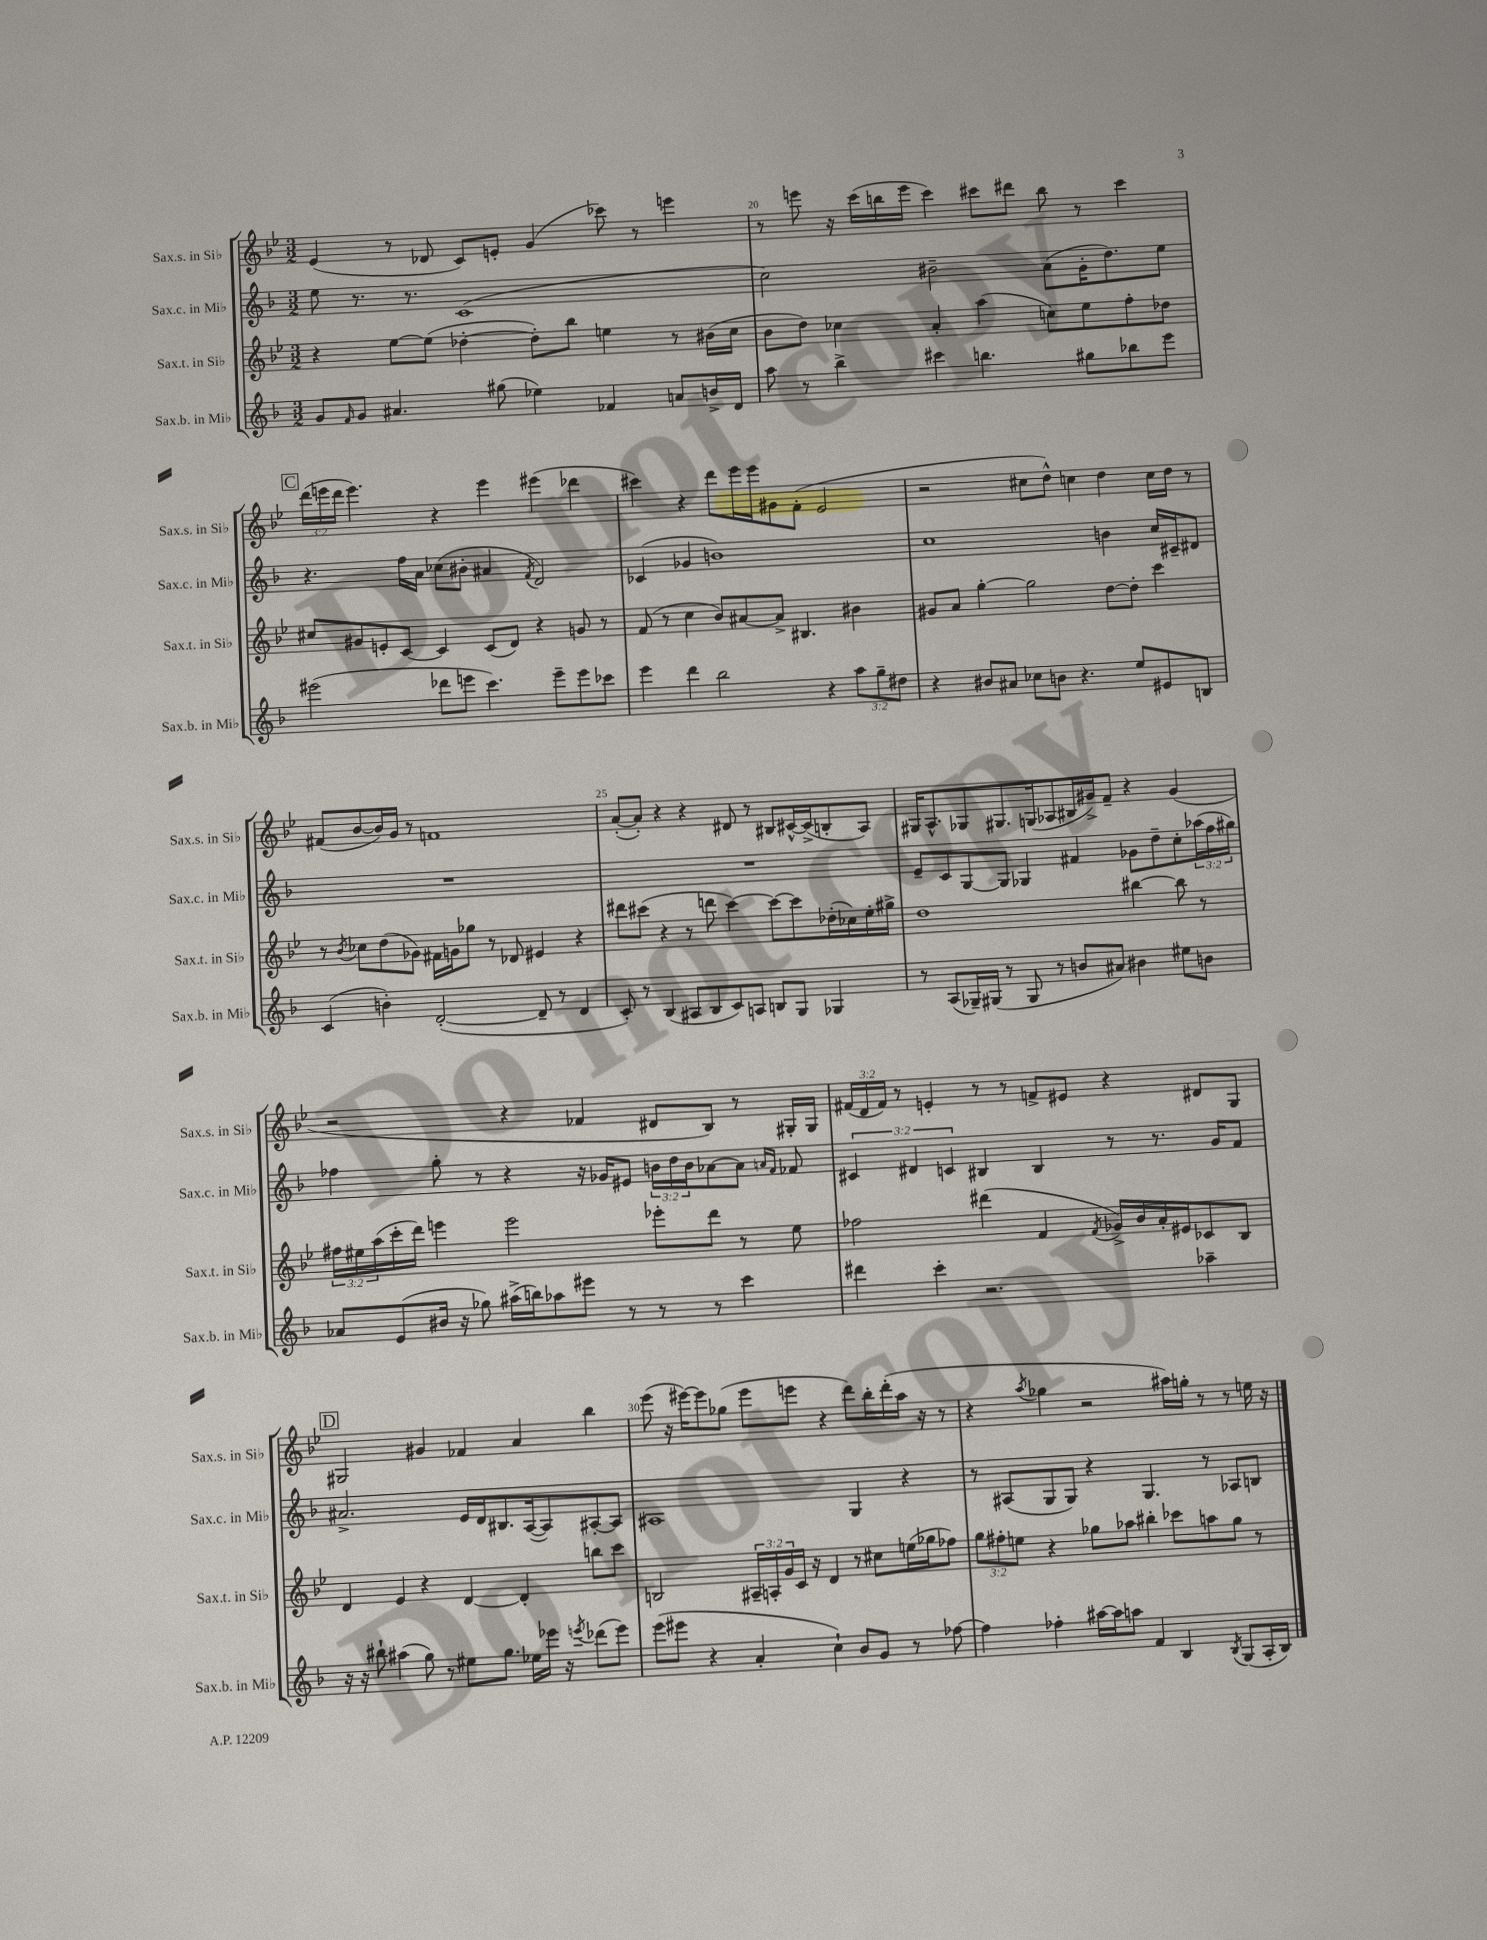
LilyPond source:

<<
\new StaffGroup <<
\new Staff = "s0" \with { instrumentName = "Sax.s. in Sib" shortInstrumentName = "Sax.s. in Sib" } {
    \clef treble \key bes \major \numericTimeSignature \time 3/2 \override Staff.TupletNumber.text = #tuplet-number::calc-fraction-text
    ees'4( r8 des'8 c'8) e'8-. g'4( ces'''8) r8 e'''4 |
    r8 e'''8 r16 c'''16( b''16 e'''16 c'''4) cis'''8 dis'''8 b''8 r8 cis'''4 |
    \mark \markup { \box "C" } \tuplet 3/2 { d'''16( e'''16 d'''16 } e'''4.) r4 e'''4 eis'''4( des'''4 |
    cis'''4) r4 d'''8 ees'''16 ees'''16 gis'8 f'8-.( ees'2 |
    r2 cis''8 d''8-^) c''4 d''4 c''16 d''16 r8 |
    fis'8( bes'8~ bes'16) g'16 r8 f'1 |
    a'8~-.( a'8-.) r4 r4 dis'8 r8 bis8 cis'16~-^ cis'16->( b8-. a8) |
    gis16 a8.-^ ges8 gis8. g16( aes8 bis16 gis'16->) f'8-- r4 gis'4( |
    r2 r4 fes'4 dis'8 bes8) r8 gis16-. gis16 |
    \tuplet 3/2 { fis'16( d'16 fis'16) } r8 e'4-. r8 r8 f'8-> eis'8 r4 dis'8 g8 |
    \mark \markup { \box "D" } gis2 gis'4 fes'4 a'4 bes''4 |
    ees'''8( r16 eis'''16~) eis'''8 ges''8( eis'''8 e'''8 r4 d'''8) bes''16-. d'''16-.( a''16 r16 r8 |
    r4 \acciaccatura { a''8 } ges''4 r2 ais''16) g''16-. r8 r8 e''16 r16 \bar "|." |
}
\new Staff = "s1" \with { instrumentName = "Sax.c. in Mib" shortInstrumentName = "Sax.c. in Mib" } {
    \clef treble \key f \major \numericTimeSignature \time 3/2 \override Staff.TupletNumber.text = #tuplet-number::calc-fraction-text
    e''8 r8. r8. c'1( |
    c''2) bis'2-- a'8( g'16-. d''8.) e''8 |
    \mark \markup { \box "C" } r4. f''16 a'16 ces''8( bis'8-. ais'4 \acciaccatura { f'8 } d'2) |
    ces'4( ges'4 b'1) |
    c''1 b'4 c''16 cis'16-- dis'8 |
    R1. |
    R1. |
    e'8-- c'8 g8~ g8 ges4 fis'4 ges'8 d''8-- c''8-. \tuplet 3/2 { aes''16( f''16 gis''16) } |
    fes''4 g''8-. r8 r4 r16 ges'16 eis'8 \tuplet 3/2 { b'16 d''16 b'16 } aes'8~ aes'8 \grace { a'16 f'16 } fes'8 |
    \tuplet 3/2 { cis'4 dis'4 c'4 } bis4 bis4 r8 r8. g'16 f'8 |
    \mark \markup { \box "D" } ais'2.-> e'16 d'16 bis8. a16~( a8) ais8~-. ais8 |
    ais1 g4 r4 |
    r8 ais8( g8 g8) r4 g4. r8 aes8 b8 \bar "|." |
}
\new Staff = "s2" \with { instrumentName = "Sax.t. in Sib" shortInstrumentName = "Sax.t. in Sib" } {
    \clef treble \key bes \major \numericTimeSignature \time 3/2 \override Staff.TupletNumber.text = #tuplet-number::calc-fraction-text
    r4 ees''8~ ees''8( des''4~-. des''8-.) bes''8 e''4 r8 bis'16( c''16 |
    bes'8 d''8) ces''4 a'4-. a''4( c''8) ees''8 f''8-. des''8 |
    \mark \markup { \box "C" } cis''8 gis'8 e'8-. c'8~ c'4 c'8( d'8) r4 g'8 r8 |
    f'8( r8 c''4 bes'8) ais'8~ ais'8-> bis4. bis'4 |
    gis'8 a'8 g''4~-. g''2 d''8~ d''8-. c'''4 |
    r8 \acciaccatura { bes'8 } ces''8 d''8( ges'8) fis'16 g'16 ges''8 r8 des'8 eis'4 r4 |
    dis'''8 cis'''8( r4 r8 d'''8 cis'''4~) cis'''8~ cis'''8 des''16-.( ces''16) ees''16-. gis''16-> |
    d''1 bis''4~ bis''8 r8 |
    \tuplet 3/2 { fis''16 eis''16 a''16( } c'''16-. d'''16) e'''4 e'''2 ees'''8-. d'''8 r8 eis''8 |
    fes''2 dis'''4( f'4 \acciaccatura { f'8 } ges'16->) bes'16 a'16-. eis'16 ces'8 bes8 |
    \mark \markup { \box "D" } d'4 ees'4 r4 d'4~ d'4-. b''8 c'''8 |
    b2 \tuplet 3/2 { ais16-- a16-. g'16 } c'16 r16 d'4 r8 cis''8 e''16( ges''16 fes''8) |
    \tuplet 3/2 { g''8 fis''8-. e''8 } r4 ges''8 aes''8 bis''4-. ces'''8 a''8 ges''8 r8 \bar "|." |
}
\new Staff = "s3" \with { instrumentName = "Sax.b. in Mib" shortInstrumentName = "Sax.b. in Mib" } {
    \clef treble \key f \major \numericTimeSignature \time 3/2 \override Staff.TupletNumber.text = #tuplet-number::calc-fraction-text
    g'8 \grace { f'16 } g'8 ais'4. gis''8( ees''4) fes'4 a'8 b'16-> d'16 |
    a''8 r8 bes''4-> cis'''4 b''4. gis''8 bes''8 e'''8 |
    \mark \markup { \box "C" } eis'''2( des'''8 e'''8 c'''4.) e'''8-- e'''8 ces'''8 |
    e'''4 d'''4 bes''2 r4 \tuplet 3/2 { a''8 g''8-- dis''8 } |
    r4 bis'8 ais'8 ces''8 b'8 r4. e''8 eis'8 b8 |
    c'4( b'4-.) d'2~-.( d'8-- r8 d'4 |
    c'8-.) r8 bes4( ais8 bes8 c'8) a8 b8 g8 ges4 |
    r8 a8( ges16--) gis16( r8 gis8 r8 b'8 ais'8) bis'4 eis''8 b'8 |
    aes'8 e'8( bis'16 r16 ges''8) ais''16->( b''16) aes''8 eis'''8 r8 r8 r8 c'''4 |
    dis'''4 c'''4-. r2. aes''4-- |
    \mark \markup { \box "D" } r16 r16 bis''8-! ais''4( g''8) r8 eis''8 g''8. ees''16 ees'''16 r16 \acciaccatura { e'''8 } des'''8( e'''8) |
    e'''8( eis'''8 r4 a'4-. c''4-!) bes'8 g'8 r8 fes''8~ |
    fes''4 fes''4-. ais''16~ ais''16 a''8 f'4 bes4 \acciaccatura { bes8 } g8( a16-. bes16) \bar "|." |
}
>>
>>
\layout { \context { \Score currentBarNumber = #19 \override BarNumber.break-visibility = ##(#f #t #t) barNumberVisibility = #(every-nth-bar-number-visible 5) } }
